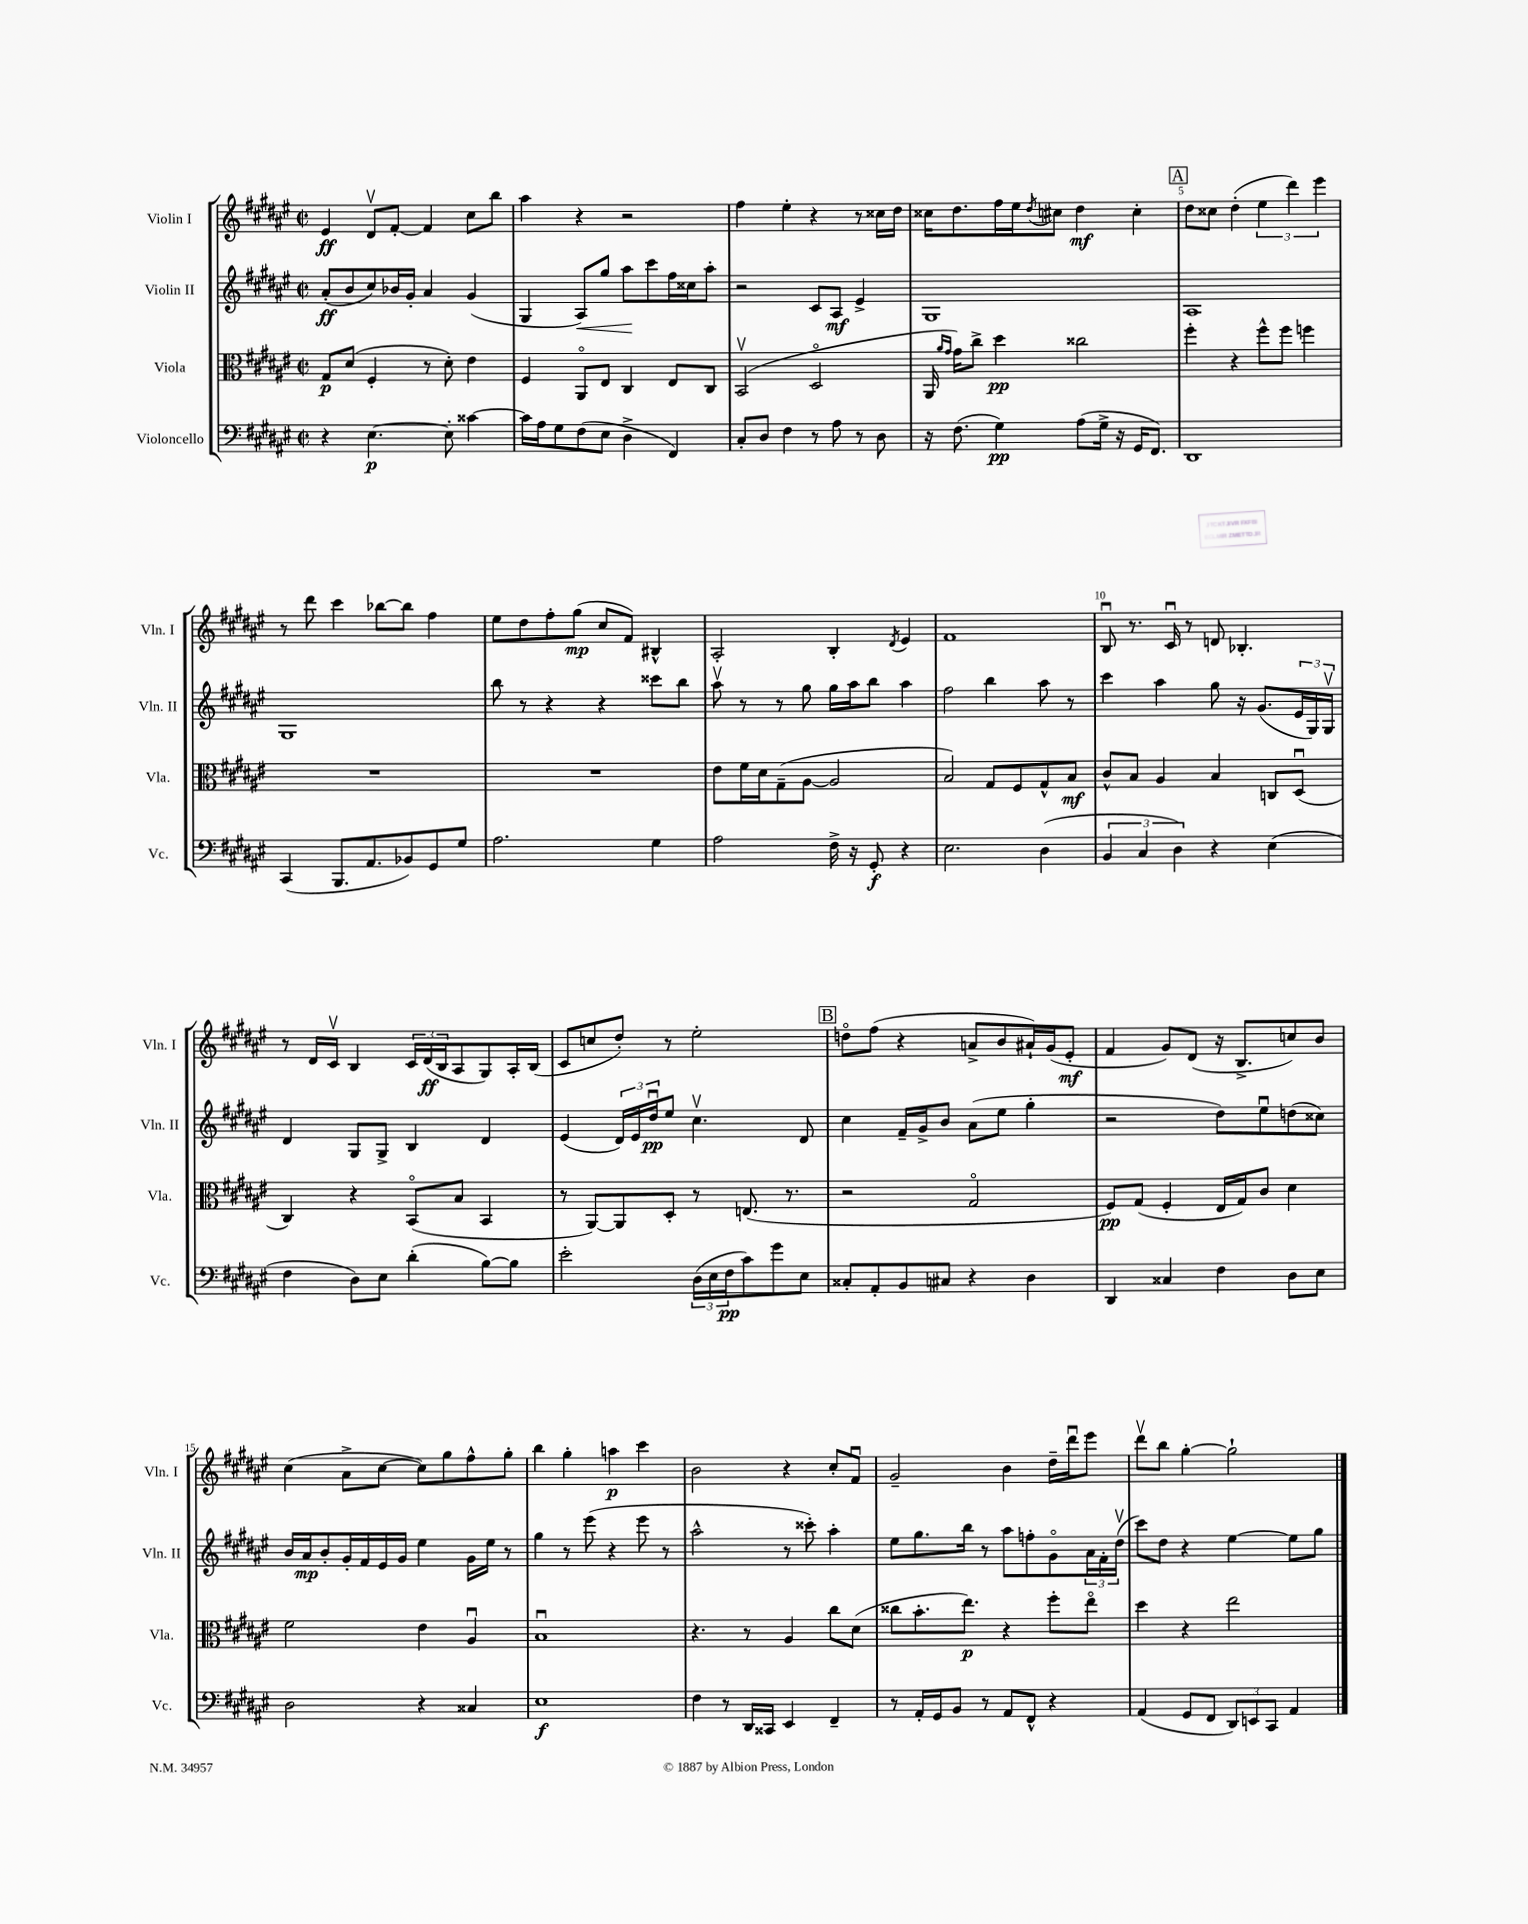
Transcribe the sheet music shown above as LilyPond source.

<<
\new StaffGroup <<
\new Staff = "s0" \with { instrumentName = "Violin I" shortInstrumentName = "Vln. I" } {
    \clef treble \key fis \major \defaultTimeSignature \time 2/2
    eis'4\ff dis'8\upbow fis'8~-. fis'4 cis''8 b''8 |
    ais''4 r4 r2 |
    fis''4 eis''4-. r4 r8 cisis''16 dis''16 |
    cisis''16 dis''8. fis''16 eis''16 \acciaccatura { dis''8 } cis''8 dis''4\mf cis''4-. |
    \mark \markup { \box "A" } dis''8 cisis''8 dis''4-.( \tuplet 3/2 { eis''4 dis'''4) eis'''4 } |
    r8 dis'''8 cis'''4 bes''8~ bes''8 fis''4 |
    eis''8 dis''8 fis''8-. gis''8\mp( cis''8 fis'8) bis4-^ |
    ais2-. b4-. \acciaccatura { dis'8 } eis'4 |
    fis'1 |
    b8\downbow r8. cis'16\downbow r8 d'8 bes4.-. |
    r8 dis'16 cis'16\upbow b4 \tuplet 3/2 { cis'16 dis'16\ff( b16 } ais8 gis8) ais16-. b16( |
    cis'8 c''8 dis''8-.) r8 eis''2-. |
    \mark \markup { \box "B" } d''8\flageolet fis''8( r4 a'8-> b'8 ais'16-!) gis'16( eis'8-.\mf |
    fis'4 gis'8) dis'8( r16 b8.-> c''8) b'8 |
    cis''4( ais'8-> cis''8~ cis''8) gis''8 fis''8-^ gis''8-. |
    b''4 gis''4-. a''4\p cis'''4 |
    b'2 r4 cis''8-. fis'8\downbow |
    gis'2-- b'4 dis''16-- dis'''16\downbow eis'''8 |
    dis'''8\upbow b''8 gis''4~-. gis''2-! \bar "|." |
}
\new Staff = "s1" \with { instrumentName = "Violin II" shortInstrumentName = "Vln. II" } {
    \clef treble \key fis \major \defaultTimeSignature \time 2/2
    ais'8-.\ff( b'8 cis''8) bes'16 gis'16-. ais'4 gis'4( |
    gis4 ais8\<) gis''8 ais''8\! cis'''8 fis''16 cisis''16 ais''8-. |
    r2 cis'8 ais8\mf eis'4-> |
    gis1 |
    \mark \markup { \box "A" } ais1 |
    gis1 |
    b''8 r8 r4 r4 cisis'''8 b''8 |
    ais''8\upbow r8 r8 gis''8 gis''16 ais''16 b''8 ais''4 |
    fis''2 b''4 ais''8 r8 |
    cis'''4 ais''4 gis''8 r16 gis'8.( \tuplet 3/2 { eis'16 gis16) gis16\upbow } |
    dis'4 gis8 gis8-> b4 dis'4 |
    eis'4( \tuplet 3/2 { dis'16) eis'16 dis''16\downbow\pp } eis''8 cis''4.\upbow dis'8 |
    \mark \markup { \box "B" } cis''4 fis'16-- gis'16-> b'8 ais'8( eis''8 gis''4-. |
    r2 dis''8) eis''8\downbow d''8( cisis''8) |
    b'16 ais'16\mp b'8-. gis'16-. fis'16 eis'16 gis'16 eis''4 gis'16 eis''16 r8 |
    gis''4 r8 eis'''8( r4 eis'''8 r8 |
    ais''2-^ r8 cisis'''8-.) ais''4-. |
    eis''8 gis''8. b''16 r8 ais''8 f''8-. gis'8\flageolet \tuplet 3/2 { ais'16 fis'16-. dis''16\upbow( } |
    cis'''8) dis''8 r4 eis''4~ eis''8 gis''8 \bar "|." |
}
\new Staff = "s2" \with { instrumentName = "Viola" shortInstrumentName = "Vla." } {
    \clef alto \key fis \major \defaultTimeSignature \time 2/2
    gis8\p dis'8( fis4-. r8 dis'8-.) eis'4 |
    fis4 ais,8\flageolet eis8 cis4 eis8 cis8 |
    b,2\upbow( dis2\flageolet |
    ais,16 \grace { ais'16 gis'16 } gis'16) cis''8-> dis''4\pp cisis''2 |
    \mark \markup { \box "A" } fis''4-. r4 fis''8-^ fis''8 f''4 |
    R1 |
    R1 |
    eis'8 fis'16 dis'16 gis8--( ais8~ ais2 |
    b2) gis8 fis8 gis8-^ b8\mf |
    cis'8-^ b8 ais4 b4 c8 dis8\downbow( |
    cis4) r4 b,8\flageolet( b8 b,4 |
    r8 ais,8~) ais,8 dis8-. r8 e8.( r8. |
    \mark \markup { \box "B" } r2 gis2\flageolet |
    fis8\pp) gis8( fis4-. eis16 gis16) cis'8 dis'4 |
    fis'2 eis'4 ais4\downbow |
    b1\downbow |
    r4. r8 ais4 cis''8 dis'8( |
    cisis''8 b'8.-. eis''8.\p) r4 fis''8-. eis''8\flageolet |
    dis''4 r4 eis''2 \bar "|." |
}
\new Staff = "s3" \with { instrumentName = "Violoncello" shortInstrumentName = "Vc." } {
    \clef bass \key fis \major \defaultTimeSignature \time 2/2
    r4 eis4.~\p eis8-. cisis'4~ |
    cisis'16 ais16 gis8 fis8( eis8 dis4-> fis,4) |
    cis8-. dis8 fis4 r8 ais8 r8 dis8 |
    r16 fis8.( gis4\pp) ais8( gis16-> r16 gis,16 fis,8.) |
    \mark \markup { \box "A" } dis,1 |
    cis,4( b,,8. ais,8. bes,8) gis,8 gis8 |
    ais2. gis4 |
    ais2 fis16-> r16 gis,8-.\f r4 |
    eis2. dis4( |
    \tuplet 3/2 { b,4 cis4 dis4) } r4 eis4( |
    fis4 dis8) eis8 dis'4-.( b8~) b8 |
    eis'2-. \tuplet 3/2 { dis16( eis16 fis16\pp } cis'8) gis'8 eis8 |
    \mark \markup { \box "B" } cisis8-. ais,8-. b,8 cis8 r4 dis4 |
    dis,4 cisis4 fis4 dis8 eis8 |
    dis2 r4 cisis4 |
    eis1\f |
    fis4 r8 dis,16 cisis,16 eis,4 fis,4-- |
    r8 ais,16-. gis,16 b,8 r8 ais,8 fis,8-^ r4 |
    ais,4( gis,8 fis,8 \tuplet 3/2 { dis,8) e,8 cis,8 } ais,4 \bar "|." |
}
>>
>>
\layout { \context { \Score \override BarNumber.break-visibility = ##(#f #t #t) barNumberVisibility = #(every-nth-bar-number-visible 5) } }
